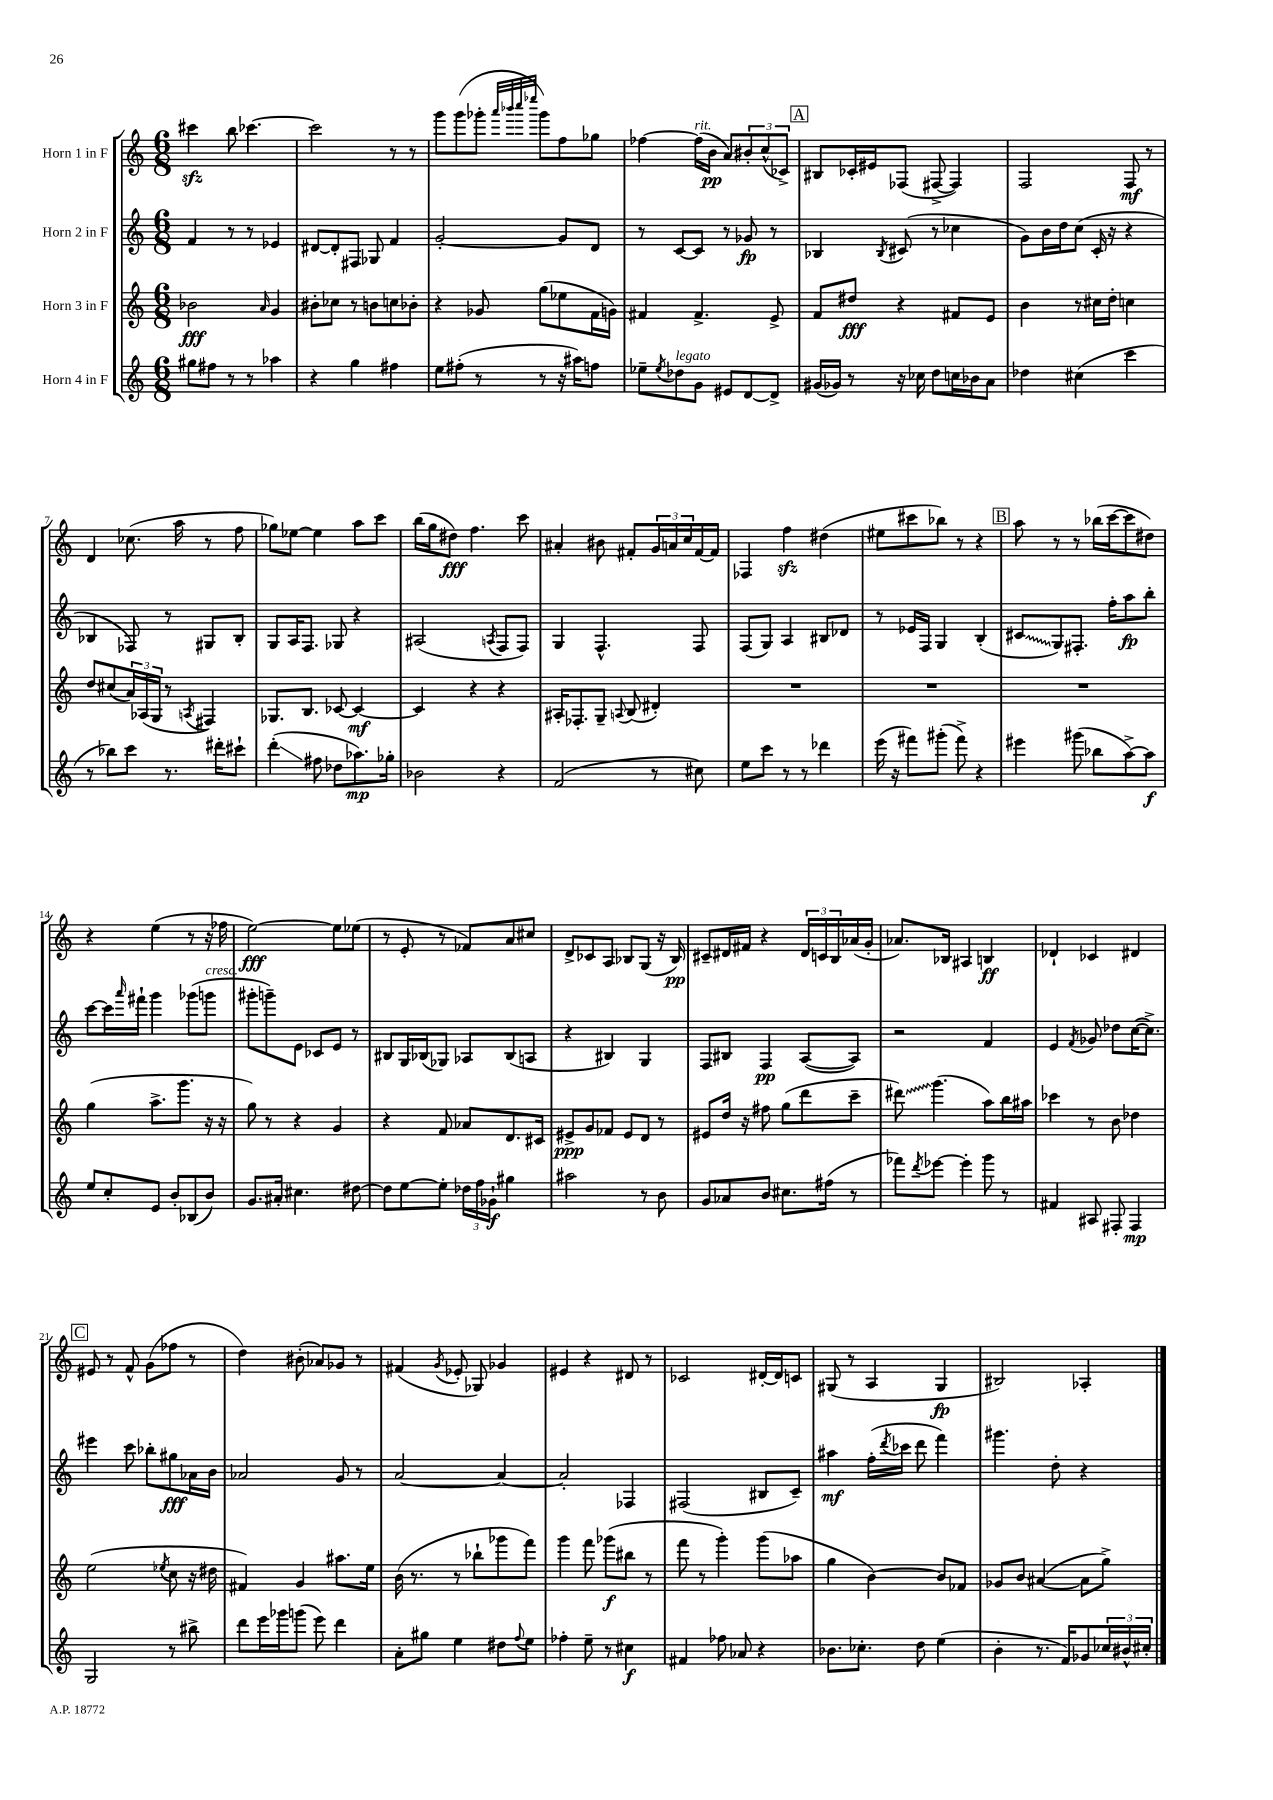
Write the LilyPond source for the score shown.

<<
\new StaffGroup <<
\new Staff = "s0" \with { instrumentName = "Horn 1 in F" } {
    \clef treble \key c \major \numericTimeSignature \time 6/8
    cis'''4\sfz b''8 ces'''4.~ |
    ces'''2 r8 r8 |
    g'''8 g'''8( ges'''8-. \grace { a'''32 bes'''32 c''''32 ees''''32 } ges'''8) f''8 ges''8 |
    fes''4~ fes''16^\markup { \italic "rit." }( b'16\pp a'8) \tuplet 3/2 { bis'8-. c''8-^( ces'8->) } |
    \mark \markup { \box "A" } bis8 ces'16-. eis'16 fes8( fis8~-> fis4) |
    f2 f8\mf r8 |
    d'4 ces''8.( a''16 r8 f''8 |
    ges''8) ees''8~ ees''4 a''8 c'''8 |
    b''16( g''16 dis''8\fff) f''4. c'''8 |
    ais'4-. bis'8 fis'8-. \tuplet 3/2 { g'16 a'16 c''16 } fis'16~ fis'16 |
    fes4 f''4\sfz dis''4( |
    eis''8 cis'''8 bes''8) r8 r4 |
    \mark \markup { \box "B" } a''8 r8 r8 bes''16( c'''16~ c'''8 dis''8) |
    r4 e''4( r8 r16 fes''16 |
    e''2~\fff) e''8 ees''8( |
    r8 e'8-. r8 fes'8) a'8 cis''8 |
    d'8-> ces'8 a8 bes8 g8( r16 bes16\pp) |
    cis'8-- dis'16 fis'16 r4 \tuplet 3/2 { dis'16 c'16 b16 } aes'16( g'16-. |
    aes'8.) bes16 ais4 b4\ff |
    des'4-! ces'4 dis'4 |
    \mark \markup { \box "C" } eis'8 r8 f'8-^ g'8( fes''8 r8 |
    d''4) bis'8-.( aes'8) ges'8 r8 |
    fis'4( \acciaccatura { g'8 } ees'8-. ges8) ges'4 |
    eis'4 r4 dis'8 r8 |
    ces'2 dis'16~-. dis'16 c'8 |
    gis8( r8 a4 gis4\fp |
    bis2) aes4-. \bar "|." |
}
\new Staff = "s1" \with { instrumentName = "Horn 2 in F" } {
    \clef treble \key c \major \numericTimeSignature \time 6/8
    f'4 r8 r8 ees'4 |
    dis'8~ dis'8-. fis8 ges8 f'4 |
    g'2~-. g'8 d'8 |
    r8 c'8~ c'8 r8 ges'8\fp r8 |
    \mark \markup { \box "A" } bes4 \acciaccatura { bes8 } cis'8( r8 ces''4 |
    g'8) b'16 d''16 c''8( c'16-. r16 r4 |
    bes4 fes8) r8 gis8 bes8-. |
    g8 a16 f8. ges8 r4 |
    ais2( \acciaccatura { a8 } f8 f8) |
    g4 f4.-^ f8 |
    f8( g8) a4 bis8 des'8 |
    r8 ees'16 f16 g4 b4-.( |
    \mark \markup { \box "B" } \once \override Glissando.style = #'zigzag cis'8\glissando g8) fis8.-. f''16-. a''8\fp b''8-. |
    c'''8~ c'''16 \grace { a'''16 } fis'''16-! g'''4 ges'''8( g'''8^\markup { \italic "cresc." } |
    gis'''8-. g'''8--) e'8 ces'8 e'8 r8 |
    bis8 g16 bes16( ges8) aes8 bes8( a8 |
    r4 bis4) g4 |
    f8 bis8 f4\pp a8~( a8) |
    r2 f'4 |
    e'4 \acciaccatura { f'8 } ges'8 des''8 c''16~( c''8.->) |
    \mark \markup { \box "C" } eis'''4 c'''8 bes''8-. gis''8\fff aes'16 b'16 |
    aes'2 g'8 r8 |
    a'2~ a'4~ |
    a'2-. fes4 |
    fis2( bis8 c'8--) |
    ais''4\mf f''16-.( \acciaccatura { d'''8 } ces'''16 d'''8 f'''4) |
    gis'''4. d''8-. r4 \bar "|." |
}
\new Staff = "s2" \with { instrumentName = "Horn 3 in F" } {
    \clef treble \key c \major \numericTimeSignature \time 6/8
    bes'2\fff \grace { a'16 } g'4 |
    bis'8-. ces''8 r8 b'8 c''8 bes'8-. |
    r4 ges'8 g''8( ees''8 f'16 g'16) |
    fis'4 fis'4.-> e'8-> |
    \mark \markup { \box "A" } f'8 dis''8\fff r4 fis'8 e'8 |
    b'4 r8 cis''16 d''16-. c''4 |
    d''8 cis''8( \tuplet 3/2 { a'16) aes16( g16 } r8 \acciaccatura { a8 } fis4) |
    ges8. b8. ces'8~ ces'4~\mf |
    ces'4 r4 r4 |
    ais16-. fes8.-. g8-- \appoggiatura { a8 } b8( dis'4-.) |
    R2. |
    R2. |
    \mark \markup { \box "B" } R2. |
    g''4( a''8.-> g'''8. r16 r16 |
    g''8) r8 r4 g'4 |
    r4 f'8 aes'8 d'8. cis'16 |
    eis'8->\ppp g'8 fes'8 eis'8 d'8 r8 |
    eis'8 d''16 r16 fis''8 g''8( d'''8 c'''8-- |
    \once \override Glissando.style = #'zigzag dis'''8\glissando) g'''4.( a''8) b''16 ais''16 |
    ces'''4 r8 b'8 des''4 |
    \mark \markup { \box "C" } e''2( \acciaccatura { ees''8 } c''8 r16 dis''16 |
    fis'4) g'4 ais''8. e''16 |
    b'16( r8. r8 bes''8-! ges'''8 f'''8) |
    g'''4 f'''8 ges'''8\f( bis''8 r8 |
    f'''8 r8 g'''4-.) g'''8( aes''8 |
    g''4 b'4~) b'8 fes'8 |
    ges'8 b'8 ais'4~( ais'8 g''8->) \bar "|." |
}
\new Staff = "s3" \with { instrumentName = "Horn 4 in F" } {
    \clef treble \key c \major \numericTimeSignature \time 6/8
    gis''8 fis''8 r8 r8 aes''4 |
    r4 g''4 fis''4 |
    e''8 fis''8-.( r8 r8 r16 ais''16) f''8 |
    ees''8-- \acciaccatura { ees''8 } des''8^\markup { \italic "legato" } g'8 eis'8 d'8~ d'8-> |
    \mark \markup { \box "A" } gis'16( ges'16) r8 r16 ces''16 d''8 c''16 bes'16 a'8 |
    des''4 cis''4( c'''4 |
    r8 bes''8) c'''8 r8. dis'''16-. cis'''8-! |
    d'''4-.\glissando( fis''8 des''8 aes''8.\mp) ges''16-. |
    bes'2 r4 |
    f'2( r8 cis''8) |
    e''8 c'''8 r8 r8 des'''4 |
    e'''16( r16 fis'''8) gis'''8-.( fis'''8->) r4 |
    \mark \markup { \box "B" } eis'''4 gis'''8( bes''8 a''8~->) a''8\f |
    e''8 c''8-. e'8 b'8-. bes8( b'8) |
    g'8. ais'16-. cis''4. dis''8~ |
    dis''8 e''8~ e''8-. \tuplet 3/2 { des''16 f''16 ges'16-!\f } gis''4 |
    ais''2 r8 b'8 |
    g'8 aes'8 b'8 cis''8. fis''16( r8 |
    fes'''8) \acciaccatura { d'''8 } ees'''8~ ees'''4-. g'''8 r8 |
    fis'4 ais8 fis8-. fis4\mp |
    \mark \markup { \box "C" } g2 r8 bis''8-> |
    d'''8 e'''16 ges'''16 g'''8( e'''8) d'''4 |
    a'8-. gis''8 e''4 dis''8 \appoggiatura { f''8 } e''8 |
    fes''4-. e''8-- r8 cis''4\f |
    fis'4 fes''8 aes'8 r4 |
    bes'8. ces''8.-. d''8 e''4( |
    b'4-. r8. f'16) ges'8 \tuplet 3/2 { ces''16 bis'16-^ cis''16-. } \bar "|." |
}
>>
>>
